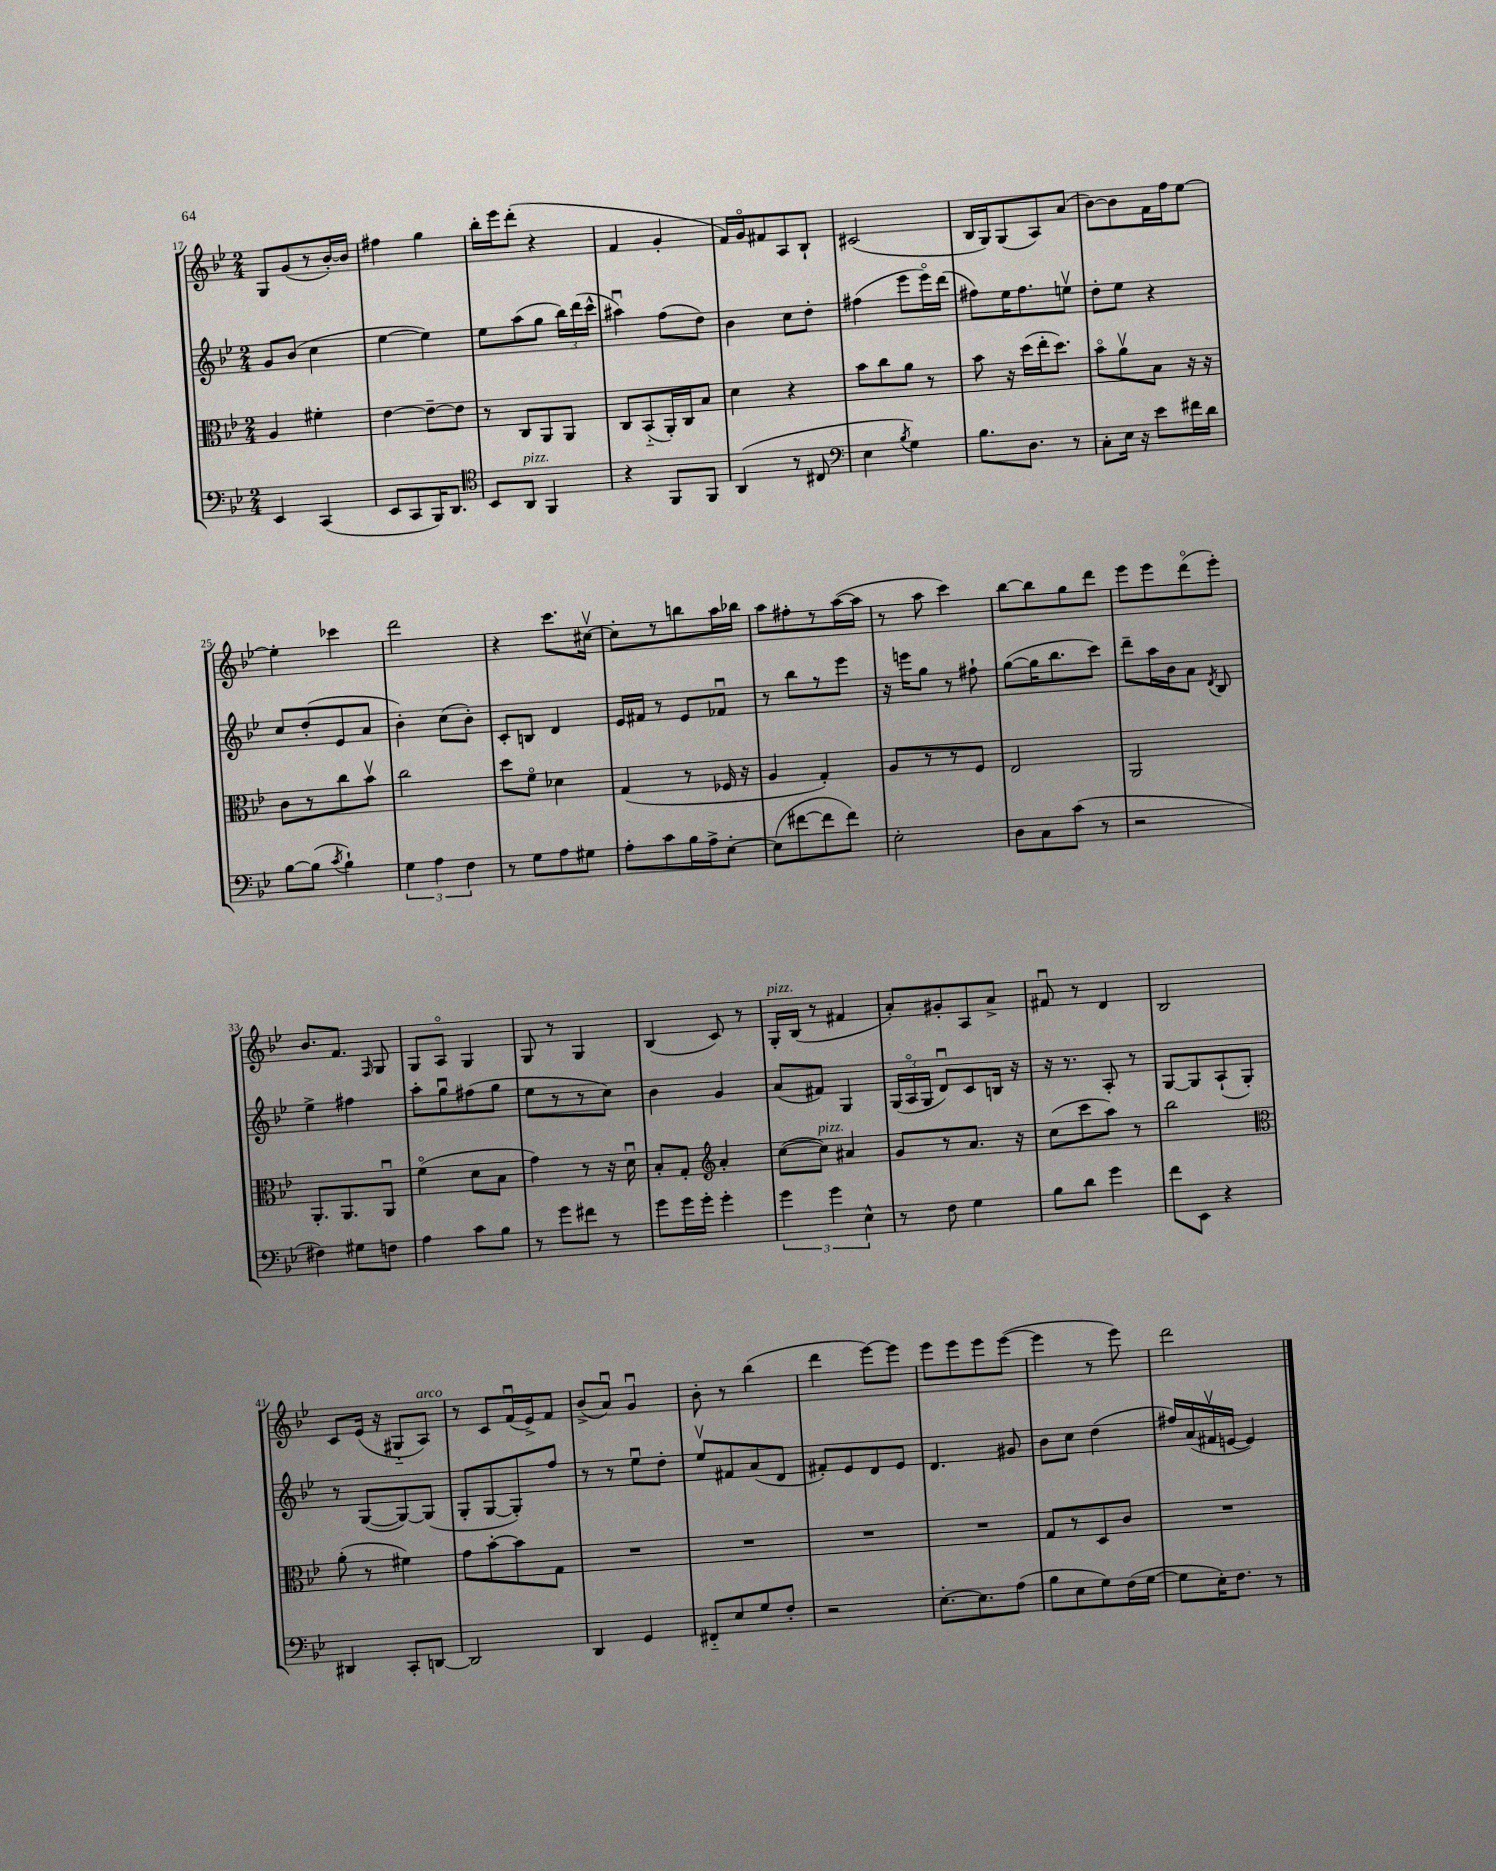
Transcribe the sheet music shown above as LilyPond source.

<<
\new StaffGroup <<
\new Staff = "s0" {
    \clef treble \key bes \major \numericTimeSignature \time 2/4
    \autoBeamOff g8[ g'8( r8 bes'16~-.) bes'16] |
    fis''4 g''4 |
    bes''16[-. ees'''16 d'''8]-.( r4 |
    f'4 g'4-. |
    f'16[) g'16\flageolet fis'8 a8 bes8]-! |
    cis'2( |
    bes16[ g16) g8( a8) a'8]( |
    bes'8[~) bes'8 f'16 f''16 ees''8]~ |
    ees''4-. ces'''4 |
    d'''2 |
    r4 c'''8.[ cis''16]~\upbow |
    cis''8[-. r8 b''8 a''16 bes''16] |
    a''8[ fis''8-. r8 a''16~( a''16] |
    r8 a''8 c'''4) |
    bes''8[~ bes''8 g''8 d'''8] |
    ees'''8[ ees'''8 d'''8\flageolet( ees'''8]-.) |
    bes'8.[ f'8.] \grace { f16 } g8 |
    g8[ a8]\flageolet g4 |
    g8 r8 g4 |
    bes4( c'8) r8 |
    g16[-.^\markup { \italic "pizz." } bes16]( r8 fis'4 |
    a'8[-.) gis'8-. a8 a'8]-> |
    fis'8\downbow r8 d'4 |
    bes2 |
    c'8[ ees'16]( r16 gis8[-_ a8]^\markup { \italic "arco" }) |
    r8 c'8[ f'16\downbow( ees'16->) f'8] |
    bes'8[->( a'8]\downbow) g'4\downbow |
    bes'8-. r8 bes''4( |
    d'''4 ees'''8[~) ees'''8] |
    ees'''8[ ees'''8 ees'''8 ees'''8]~( |
    ees'''4 r8 ees'''8) |
    d'''2 \bar "|." |
}
\new Staff = "s1" {
    \clef treble \key bes \major \numericTimeSignature \time 2/4
    \autoBeamOff g'8[ bes'8]( c''4 |
    ees''4~ ees''4) |
    ees''8[ a''8( g''8] \tuplet 3/2 { bes''16[) d'''16( c'''16]-^ } |
    ais''4\downbow) f''8[( d''8]) |
    bes'4 c''8[ d''8]-. |
    fis''4( ees'''8[ ees'''16\flageolet) d'''16]( |
    fis''8[) ees''16 fis''8. e''8]\upbow |
    d''8[-. ees''8] r4 |
    c''8[ d''8-.( ees'8 a'8] |
    bes'4-.) c''8[( bes'8]-.) |
    c'8[-. b8] d'4 |
    ees'16[ fis'16] r8 ees'8[ fes'8]\downbow |
    r8 bes''8[ r8 ees'''8] |
    r16 e'''16[ g''8] r8 fis''8-! |
    g''8[~( g''16 bes''8. c'''8]) |
    d'''8[-- a''16 bes'16 a'8] \acciaccatura { d'8 } bes8 |
    ees''4-> fis''4 |
    a''8[-. g''8\downbow fis''8( g''8] |
    ees''8[ r8 r8 c''8]) |
    bes'4 g'4 |
    a'8[( fis'8]) g4 |
    \tuplet 3/2 { g16[( a16\flageolet g16] } d'8[\downbow) c'8 b16] r16 |
    r16 r8. a8-. r8 |
    g8[~ g8 a8-!( g8]-.) |
    r8 g8[~( g8~) g8]( |
    g8[-. g8~ g8-.) f''8] |
    r8 r8 ees''8[\downbow d''8]-. |
    ees''8[\upbow fis'8 a'8( d'8] |
    fis'8[-.) ees'8 d'8 ees'8] |
    d'4. gis'8 |
    bes'8[ c''8] d''4( |
    fis''16[) a'16( fis'16\upbow e'16]~ e'4) \bar "|." |
}
\new Staff = "s2" {
    \clef alto \key bes \major \numericTimeSignature \time 2/4
    \autoBeamOff a4 fis'4-. |
    ees'4~ ees'8[~-- ees'8] |
    r8 c8[ a,8 a,8] |
    c8[ bes,8-_( a,16-.) c16 bes8] |
    d'4 r4 |
    bes'8[ c''8 a'8] r8 |
    bes'8 r16 d''16[( ees''16-. d''8.]) |
    bes'8[\flageolet a'8\upbow bes8] r16 r16 |
    c'8[ r8 c''8 bes'8]\upbow |
    c''2 |
    d''8[ f'8]\flageolet des'4 |
    g4( r8 fes16 r16 |
    a4 g4-.) |
    a8[ r8 r8 f8] |
    ees2 |
    a,2 |
    a,8.[-. a,8. a,8]\downbow |
    f'4\flageolet( d'8[ bes8] |
    g'4) r8 r16 d'16\downbow |
    bes8[-. g8]-. \clef treble a'4-. |
    c''8[~( c''8]^\markup { \italic "pizz." }) ais'4 |
    g'8[ r8 a'8.] r16 |
    c''8[( c'''8 a''8]) r8 |
    bes''2 |
    \clef alto a'8-.( r8 fis'4) |
    g'8[ bes'8~-. bes'8 g8] |
    R2 |
    R2 |
    R2 |
    R2 |
    g8[ r8 d8 c'8] |
    R2 \bar "|." |
}
\new Staff = "s3" {
    \clef bass \key bes \major \numericTimeSignature \time 2/4
    \autoBeamOff ees,4 c,4( |
    ees,8[ c,8 bes,,16) d,8.] |
    \clef tenor bes,8[ a,8]^\markup { \italic "pizz." } f,4 |
    r4 f,8[ f,8] |
    a,4( r8 cis8 |
    \clef bass ees4 \acciaccatura { bes8 } g4) |
    bes8.[ d8.] r8 |
    c8[-. ees16] r16 ees'8[ fis'16 d'16] |
    bes8[~ bes8]( \acciaccatura { c'8 } bes4-!) |
    \tuplet 3/2 { g4 a4 f4 } |
    r8 g8[ a8 gis8] |
    a8[-. c'8 bes16 a16-> ees8]~-. |
    ees8[( fis'8~ fis'8 fis'8]) |
    ees2-. |
    d8[ c8 c'8]( r8 |
    r2 |
    fis4) gis8[ f8] |
    a4 c'8[ bes8] |
    r8 g'8[ fis'8] r8 |
    g'8[ g'16 g'16]-. g'4-. |
    \tuplet 3/2 { g'4 g'4 ees4-^ } |
    r8 f8 g4 |
    bes8[ d'8] g'4 |
    f'8[ ees,8] r4 |
    dis,4 c,8[-. d,8]~ |
    d,2 |
    d,4 g,4 |
    fis,8[-_ ees8 g8 f8]-. |
    r2 |
    ees8.[~-. ees8. a8]( |
    bes8[ ees8 g8) f16( g16]~ |
    g8[ ees16-.) f8.] r8 \bar "|." |
}
>>
>>
\layout { \context { \Score currentBarNumber = #17 } }
